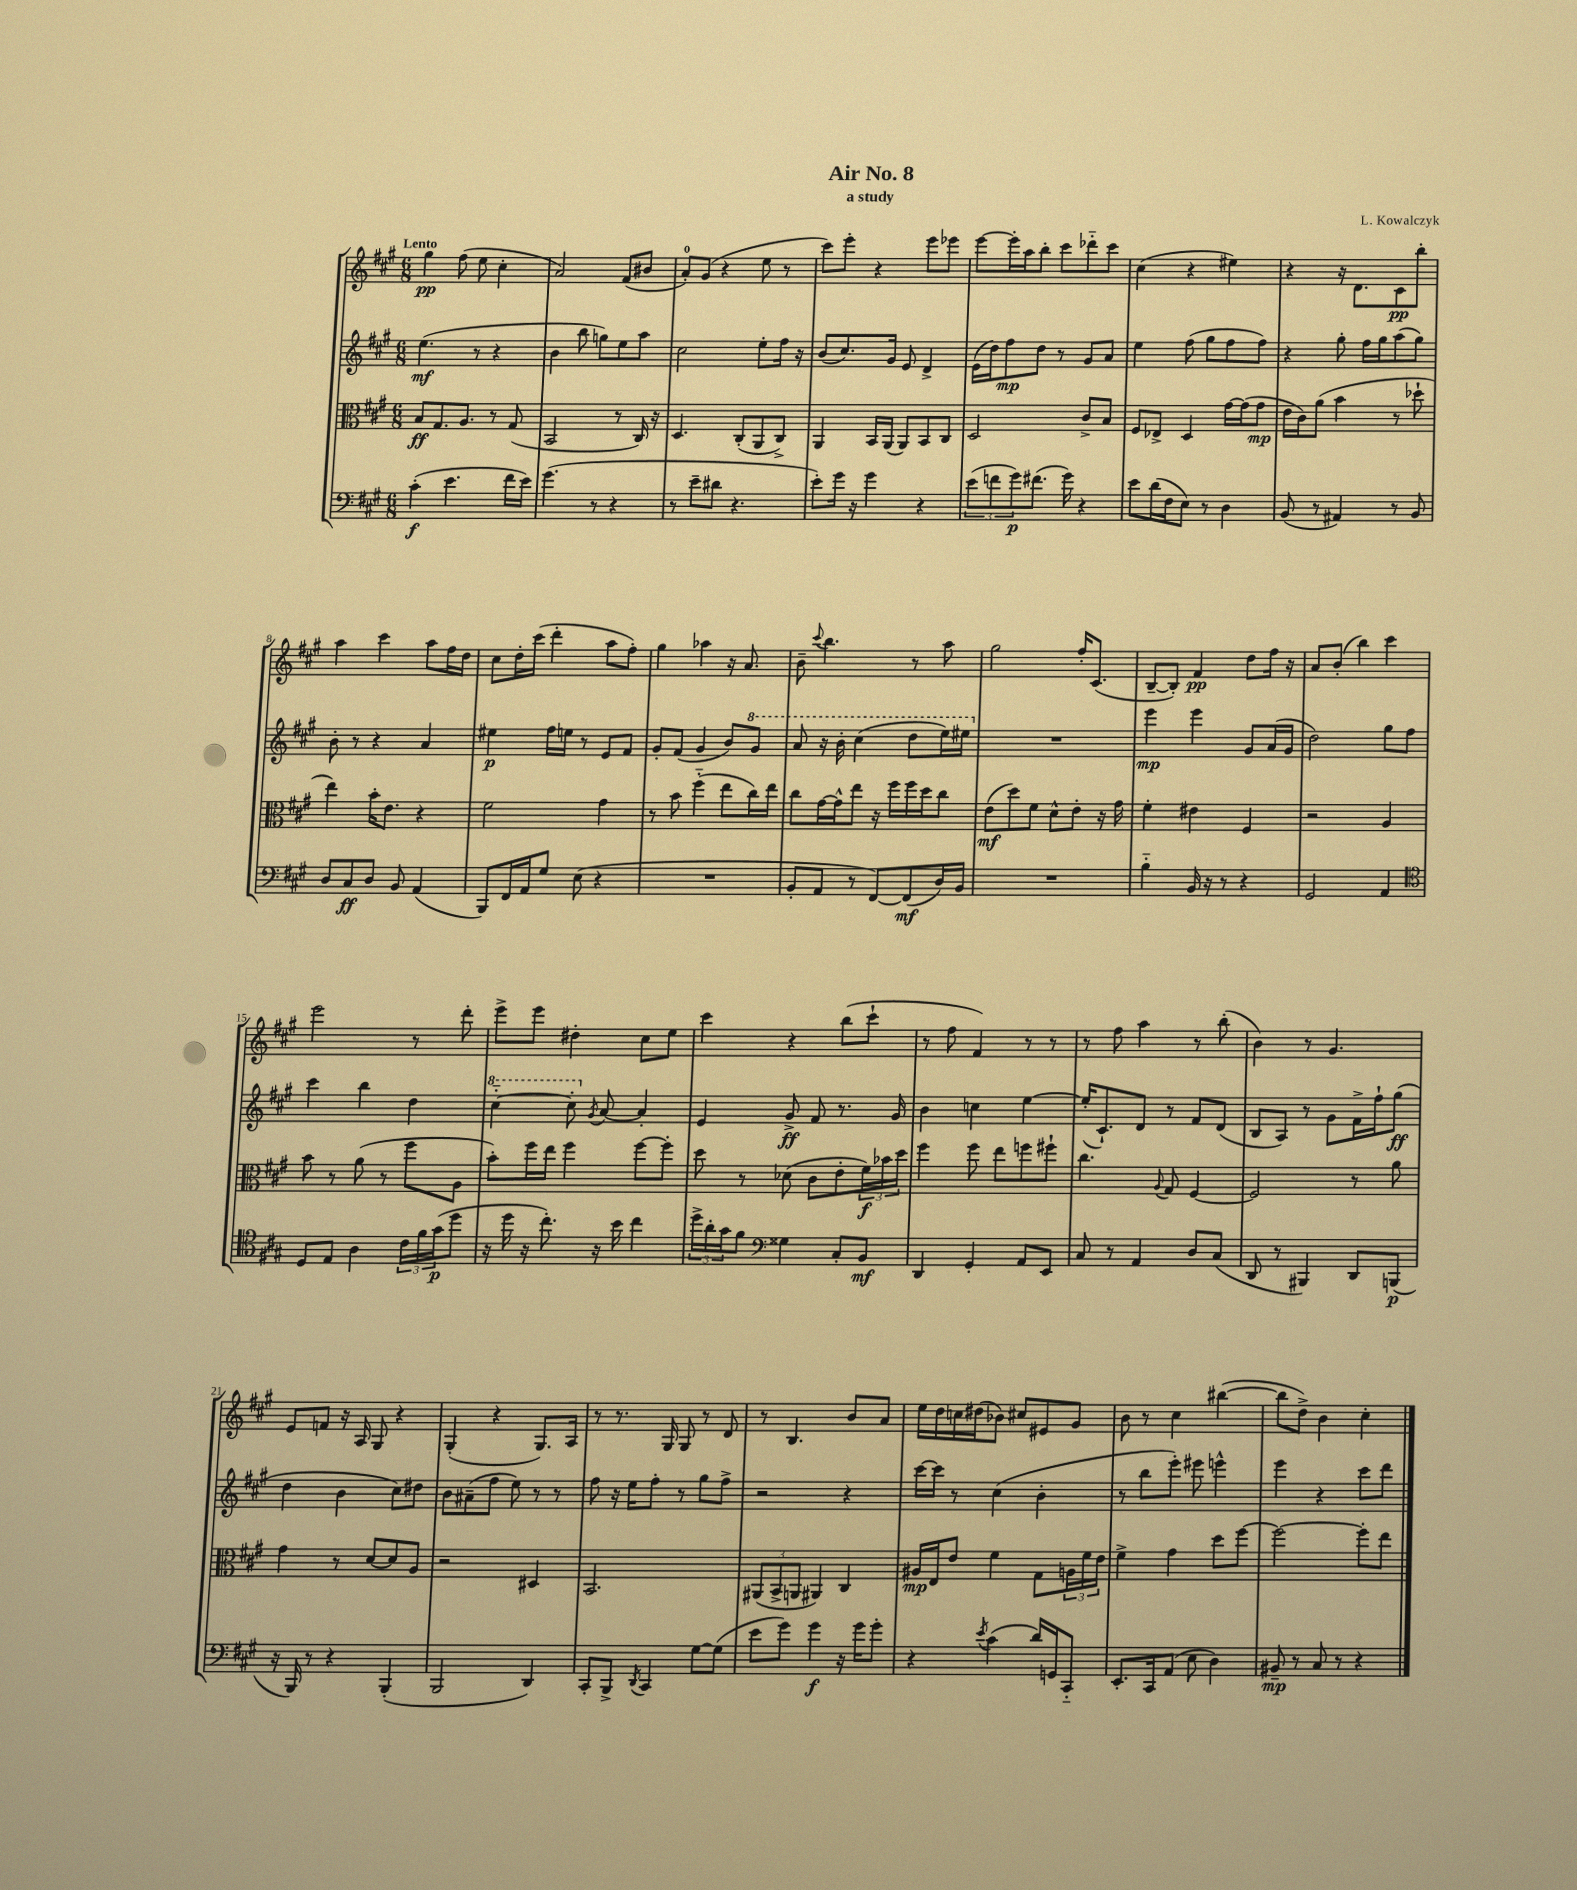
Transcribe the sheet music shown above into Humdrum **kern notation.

**kern	**kern	**kern	**kern
*staff4	*staff3	*staff2	*staff1
*clefF4	*clefC3	*clefG2	*clefG2
*k[f#c#g#]	*k[f#c#g#]	*k[f#c#g#]	*k[f#c#g#]
*M6/8	*M6/8	*M6/8	*M6/8
(4c#'\	8B/L	(4.ee\	4gg#\
.	8.G#/	.	.
4.e\	.	.	(8ff#\
.	8.A/J	.	.
.	.	8r	8ee\
.	8r	4r	4cc#'\
16f#\LL	(8G#/	.	.
16e\JJ)	.	.	.
=	=	=	=
(4.g#\	2BB/	4b\	2a/)
.	.	8bb\	.
8r	.	8gg\L)	.
4r	8r	8ee\	(8f#/L
.	16C#/)	8aa\J	8b#/J
.	16r	.	.
=	=	=	=
8r	4.D/	2cc#\	8a'/L)
8e~\L	.	.	(8g#/J
8d#\J	.	.	4r
4.r	(8C#'/L	.	.
.	8AA/	8ee'\L	8ee\
.	8C#^/J)	16ff#\Jk	8r
.	.	16r	.
=	=	=	=
8e'\L)	4AA/	(8b/L	8ccc#\L)
16g#\Jk	.	8.cc#/)	8eee'\J
16r	.	.	.
4g#\	16BB/LL	.	4r
.	(16AA/JJ	16g#/Jk	.
.	8AA/L)	8e/	.
4r	8BB/	4d^/	8eee\L
.	8C#/J	.	8eee-\J
=	=	=	=
(12e\L	2D/	(16e\LL	[8eee\L
.	.	16dd\J)	.
12f\	.	.	.
.	.	8ff#\	16eee'\]L
12g#\)	.	.	.
.	.	.	16aa\J
(8.f#\J	.	8dd\J	8bb'\J
.	.	8r	8ccc#\L
16g#\)	.	.	.
4r	8c#^/L	8g#/L	8ddd-'~\
.	8B/J	8a/J	8ccc#\J
=	=	=	=
8e\L	8F#/L	4ee\	(4cc#\
(16d\L	8E-^/J	.	.
16F#\J	.	.	.
8E\J)	4D/	(8ff#\	4r
8r	.	8gg#\L	.
4D\	[16g#\LL	8ff#\	4ee#\)
.	(16g#\]J	.	.
.	8g#\J	8ff#\J)	.
=	=	=	=
(8BB/	16e\LL	4r	4r
.	16c#\J)	.	.
8r	(8a\J	.	.
4AA#/)	4b\	8gg#'\	16r
.	.	.	8.d\L
.	.	16ff#\LL	.
.	.	16gg#\J	.
8r	8r	(8aa\	8c#\
8BB/	8dd-`\	8gg#\J)	8bb'\J
=	=	=	=
8D/L	4ee\)	8b'\	4aa\
8C#/	.	8r	.
8D/J	16b'\LK	4r	4ccc#\
.	8.e\J	.	.
8BB/	.	.	.
(4AA/	4r	4a/	8aa\L
.	.	.	16ff#\L
.	.	.	16dd\JJ
=	=	=	=
8BBB/L)	2f#\	4ee#\	8cc#\L
16FF#/L	.	.	16dd'\L
16AA/J	.	.	(16ccc#\JJ
8G#/J	.	16ff#\LL	4ddd'\
.	.	16ee\JJ	.
(8E\	.	8r	.
4r	4g#\	8e/L	8aa\L
.	.	8f#/J	8ff#'\J)
=	=	=	=
2.r	8r	8g#'/L	4gg#\
.	8b\	(8f#/J	.
.	(4ff#'~\	4g#/	4aa-\
.	8ee\L	8b/L)	16r
.	.	.	8.a/
.	16cc#\L)	8gg#/J	.
.	16ee\JJ	.	.
=	=	=	=
8BB'/L	8cc#\L	8aa/	8b~\
.	.	.	8qqccc#/
8AA/J	[16g#\L	16r	4.bb\
.	16g#^^\]J	16bb'\	.
8r	8ee\J	(4ccc#\	.
[8FF#/L)	16r	.	.
.	16ff#\LL	.	.
(8FF#/]	16ff#\	8ddd\L	8r
.	16dd\J	.	.
16D/L)	8cc#\J	16eee\L)	8aa\
16BB/JJ	.	16eee#\JJ	.
=	=	=	=
2.r	(8e\L	2.r	2gg#\
.	8dd\)	.	.
.	8f#\J	.	.
.	8d^^\L	.	.
.	8e'\J	.	16ff#'/LK
.	.	.	(8.c#/J
.	16r	.	.
.	16g#\	.	.
=	=	=	=
4B'~\	4f#'\	4eee\	[8B~/L
.	.	.	8B'/]J)
16BB/	4e#\	4eee\	4f#/
16r	.	.	.
8r	.	.	.
4r	4F#/	8g#/L	8dd\L
.	.	(16a/L	16ff#\Jk
.	.	16g#/JJ	16r
=	=	=	=
2GG#/	2r	2dd\)	8a/L
.	.	.	(8b'/J
.	.	.	4bb\)
4AA/	4A/	8gg#\L	4ccc#\
.	.	8ff#\J	.
=	=	=	=
*clefC4	*	*	*
8D/L	8b\	4ccc#\	2eee\
8E/J	8r	.	.
4A\	(8a\	4bb\	.
.	8r	.	.
24c#\LL	8ff#\L	4dd\	8r
24f#\	.	.	.
(24g#\J	.	.	.
8dd\J	8A\J	.	8ddd'\
=	=	=	=
16r	8b'\L)	[4ccc#'~\	8eee^\L
16dd\	.	.	.
16r	16ff#\L	.	8eee\J
8.cc#'\)	16ee\JJ	.	.
.	4ff#\	8ccc#'\]	4dd#'\
.	.	8qg#/	.
16r	.	[8a/	.
16b\	.	.	.
4cc#\	[8ff#\L	4a'/]	8cc#\L
.	8ff#'\]J	.	8ee\J
=	=	=	=
24dd^\LL	8dd\	4e/	4ccc#\
24a'\	.	.	.
24g#\J	.	.	.
8f#\J	8r	.	.
*clefF4	*	*	*
4G##\	(8d-\	8g#^/	4r
.	8c#\L	8f#/	.
8C#'/L	8e'\	8.r	(8bb\L
8BB/J	24f#\L)	.	8ccc#`\J
.	24b-\	.	.
.	.	16g#/	.
.	24dd\JJ	.	.
=	=	=	=
4DD/	4ff#\	4b\	8r
.	.	.	8ff#\
4GG#'/	8ff#\	4cc\	4f#/)
.	8ee\L	.	.
8AA/L	8ff\	[4ee\	8r
8EE/J	8ff#`\J	.	8r
=	=	=	=
8C#/	4.cc#\	(16ee'/]LK	8r
.	.	8.c#`/)	.
8r	.	.	8ff#\
4AA/	.	8d/J	4aa\
.	8qqA/	.	.
.	8G#/	8r	.
8D/L	[4F#/	8f#/L	8r
(8C#/J	.	(8d/J	(8bb'\
=	=	=	=
8DD/	2F#/]	8B/L	4b\)
8r	.	8A/J)	.
4BBB#/)	.	8r	8r
.	.	8g#\L	4.g#/
8DD/L	8r	16f#^\L	.
.	.	16ff#`\J	.
(8BBB/J	8a\	(8gg#\J	.
=	=	=	=
16r	4g#\	4dd\	8e/L
16BBB/)	.	.	.
8r	.	.	8f/J
4r	8r	4b\	16r
.	.	.	16A/
.	[8d/L	.	8G#/
(4BBB'/	8d/]	8cc#\L)	4r
.	8A/J	8dd#\J	.
=	=	=	=
2BBB/	2r	8b\L	(4G#'/
.	.	(8a#~\	.
.	.	8ff#\J	4r
.	.	8ee\)	.
4DD/)	4D#/	8r	8.G#/L)
.	.	8r	.
.	.	.	16A/Jk
=	=	=	=
8CC#'/L	2.BB/	8ff#\	8r
8BBB^/J	.	16r	8.r
.	.	16ee\LK	.
8qDD/	.	.	.
4CC#/	.	8ff#'\J	.
.	.	.	16G#/
.	.	8r	8G#/
[8G#\L	.	8gg#\L	8r
(8G#\]J	.	8ff#^\J	8d/
=	=	=	=
8e\L	(12AA#/L	2r	8r
.	12BB^/	.	.
8g#\J)	.	.	4.B/
.	12AA/J	.	.
4g#\	4AA#/)	.	.
16r	4C#/	4r	8b/L
16g#\LK	.	.	.
8g#'\J	.	.	8a/J
=	=	=	=
4r	16A#/LL	[16ccc#\LL	16ee\LL
.	16E/J	16ccc#\]JJ	16dd\
.	8e/J	8r	16cc\
.	.	.	(16dd#\J
8qe/	.	.	.
(4c#\	4f#\	(4cc#\	8b-\J)
.	.	.	8cc#/L
16d/LL)	8G#\L	4b'\	8e#/
16GG/J	.	.	.
8CC#'~/J	24A\L	.	8g#/J
.	24f#\	.	.
.	24e\JJ	.	.
=	=	=	=
8.EE'/L	4f#^\	8r	8b\
.	.	8bb\L	8r
16CC#/k	.	.	.
(8AA/J	4g#\	8eee'\J)	4cc#\
8E\	.	8eee#\	.
4D\)	8dd\L	4eee^^\	([4bb#\
.	[8ff#\J	.	.
=	=	=	=
8BB#~/	2ff#\_	4eee\	8bb#\]L
8r	.	.	8dd^\J)
8C#/	.	4r	4b\
8r	.	.	.
4r	8ff#'\]L	8ccc#\L	4cc#'\
.	8ee\J	8ddd\J	.
==	==	==	==
*-	*-	*-	*-
